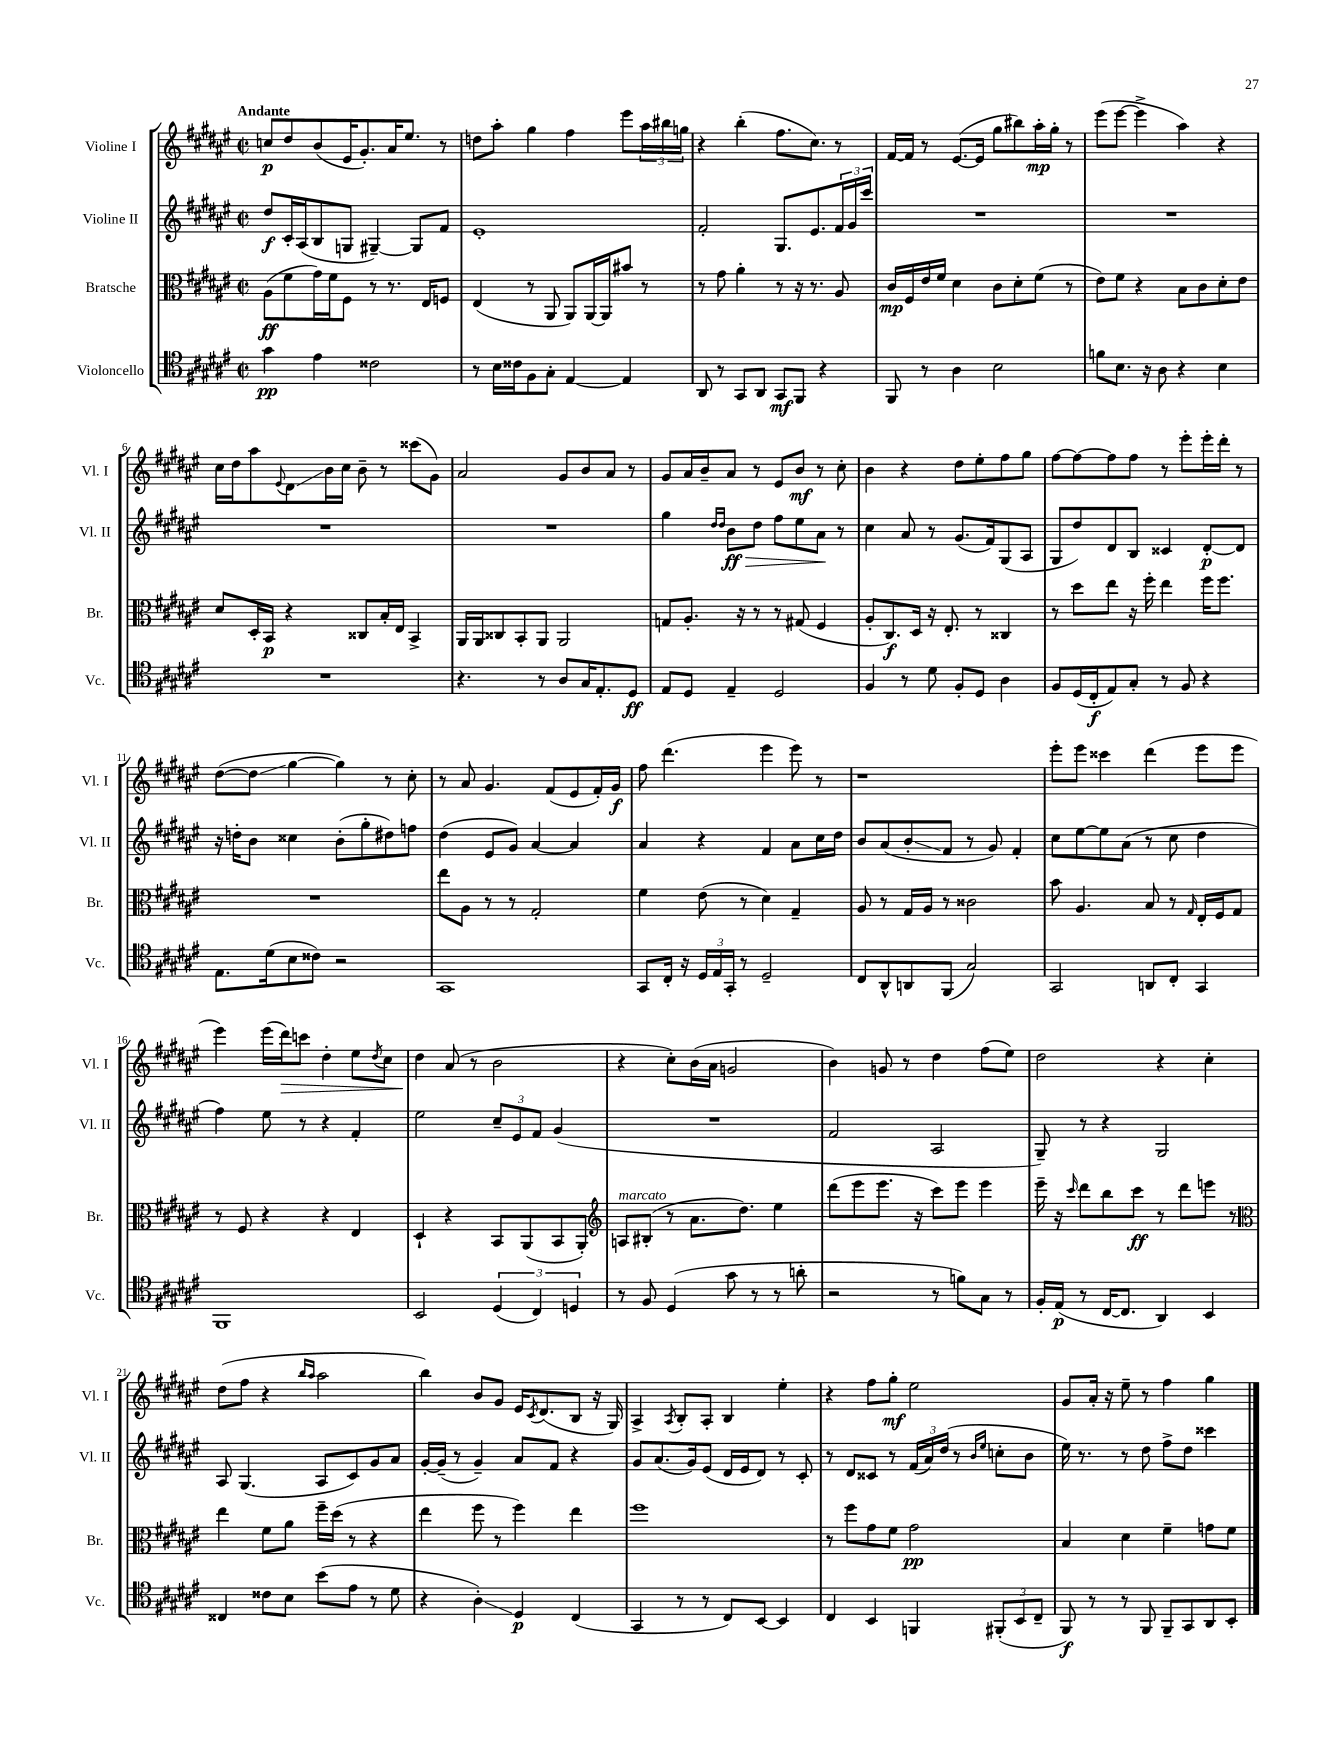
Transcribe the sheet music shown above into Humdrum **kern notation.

**kern	**kern	**kern	**kern
*staff4	*staff3	*staff2	*staff1
*clefC4	*clefC3	*clefG2	*clefG2
*k[f#c#g#d#a#e#]	*k[f#c#g#d#a#e#]	*k[f#c#g#d#a#e#]	*k[f#c#g#d#a#e#]
*M2/2	*M2/2	*M2/2	*M2/2
*met(c|)	*met(c|)	*met(c|)	*met(c|)
4g#	(8A#	8dd#	8cc
.	8f#	16c#'	8dd#
.	.	(16A#	.
4e#	16g#)	8B	(8b
.	16f#	.	.
.	8F#	8G	16e#
.	.	.	8.g#')
2c##	8r	[4G#~)	.
.	8.r	.	16a#
.	.	.	8.ee#
.	.	8G#]	.
.	16E#	.	.
.	8F	8f#	8r
=	=	=	=
8r	(4E#	1e#'	8dd
16B	.	.	8aa#'
16c##	.	.	.
8F#	8r	.	4gg#
8G#'	8AA#	.	.
[4E#	8AA#)	.	4ff#
.	[16AA#	.	.
.	16AA#]	.	.
4E#]	8b#	.	8eee#
.	8r	.	24aa#
.	.	.	24bb#
.	.	.	24gg
=	=	=	=
8AA#	8r	2f#'	4r
8r	8g#	.	.
8GG#	4a#'	.	(4bb'
8AA#	.	.	.
8GG#	8r	8.G#	8.ff#
8FF#	16r	.	.
.	8.r	8.e#	8.cc#)
4r	.	.	.
.	8A#	24f#	8r
.	.	24g#	.
.	.	24ccc#	.
=	=	=	=
8FF#	16c#	1r	[16f#
.	16F#	.	16f#]
8r	16e#	.	8r
.	16f#	.	.
4A#	4d#	.	([8.e#
.	.	.	16e#]
2B	8c#	.	8gg#
.	8d#'	.	8bb#)
.	(8f#	.	16aa#'
.	.	.	16gg#'
.	8r	.	8r
=	=	=	=
8f	8e#)	1r	(8eee#
8.B	8f#	.	[8eee#
.	4r	.	4eee#^]
16r	.	.	.
8A#	.	.	.
4r	8B	.	4aa#)
.	8c#	.	.
4B	8d#'	.	4r
.	8e#	.	.
=	=	=	=
1r	8d#	1r	16cc#
.	.	.	16dd#
.	16D#'	.	8aa#
.	16BB	.	.
.	.	.	8qqe#
.	4r	.	8d#
.	.	.	16b
.	.	.	16cc#
.	8C##	.	8b~
.	16B'	.	8r
.	16E#	.	.
.	4BB^	.	(8ccc##
.	.	.	8g#)
=	=	=	=
4.r	16AA#	1r	2a#
.	16AA#	.	.
.	8C##	.	.
.	8BB'	.	.
8r	8AA#	.	.
8A#	2AA#	.	8g#
16G#	.	.	8b
8.E#'	.	.	.
.	.	.	8a#
8D#	.	.	8r
=	=	=	=
8E#	8G	4gg#	8g#
8D#	8.A#'	.	16a#
.	.	.	16b~
.	.	16qqdd#	.
.	.	16qqdd#	.
4E#~	.	8b	8a#
.	16r	.	.
.	8r	8dd#	8r
2D#	8r	8ff#	8e#
.	(8G#	8ee#	8b
.	4F#	8a#	8r
.	.	8r	8cc#'
=	=	=	=
4F#	8A#'	4cc#	4b
.	8.C#)	.	.
8r	.	8a#	4r
.	16D#	.	.
8d#	16r	8r	.
.	8.E#'	.	.
8F#'	.	(8.g#	8dd#
8D#	8r	.	8ee#'
.	.	16f#)	.
4A#	4C##	(8G#	8ff#
.	.	8A#	8gg#
=	=	=	=
8F#	8r	8G#	[8ff#
(16D#	8dd#	8dd#)	8ff#_
16C#'	.	.	.
8E#)	8ee#	8d#	8ff#]
8G#'	16r	8B	8ff#
.	16ff#'	.	.
8r	4ee#	4c##	8r
8F#	.	.	8eee#'
4r	16ff#	[8d#'	16eee#'
.	8.ff#	.	16ddd#'
.	.	8d#]	8r
=	=	=	=
8.E#	1r	16r	([8dd#
.	.	16dd'	.
.	.	8b	8dd#]
(16d#	.	.	.
8B	.	4cc##	[4gg#
8c##)	.	.	.
2r	.	(8b'	4gg#])
.	.	8gg#'	.
.	.	8dd#)	8r
.	.	8ff	8cc#'
=	=	=	=
1GG#	8ee#	(4dd#	8r
.	8A#	.	8a#
.	8r	8e#	4.g#
.	8r	8g#)	.
.	2G#'	[4a#	.
.	.	.	(8f#
.	.	4a#]	8e#
.	.	.	16f#')
.	.	.	16g#
=	=	=	=
8GG#	4f#	4a#	8ff#
16C#'	.	.	(4.ddd#
16r	.	.	.
24D#	(8e#	4r	.
24E#	.	.	.
24GG#'	.	.	.
8r	8r	.	.
2D#~	4d#)	4f#	4eee#
.	4G#~	8a#	8eee#)
.	.	16cc#	8r
.	.	16dd#	.
=	=	=	=
8C#	8A#	8b	1r
8AA#^^	8r	(8a#	.
8AA	16G#	8b'	.
.	16A#	.	.
(8FF#	8r	8f#	.
2G#)	2c##	8r	.
.	.	8g#)	.
.	.	4f#'	.
=	=	=	=
2GG#	8b	8cc#	8eee#'
.	4.A#	[8ee#	8eee#
.	.	8ee#]	4ccc##
.	.	(8a#	.
8AA	8B	8r	(4ddd#
8C#'	8r	8cc#	.
.	16qqG#	.	.
4GG#	16E#'	4dd#	8eee#
.	16F#	.	.
.	8G#	.	8eee#
=	=	=	=
1FF#	8r	4ff#)	4eee#)
.	8F#	.	.
.	4r	8ee#	(16eee#
.	.	.	16ddd#)
.	.	8r	8ccc
.	4r	4r	4dd#'
.	4E#	4f#'	8ee#
.	.	.	8qdd#
.	.	.	8cc#
=	=	=	=
2BB	4D#`	2ee#	4dd#
.	4r	.	(8a#
.	.	.	8r
(6D#	8BB	12cc#~	2b
.	.	12e#	.
.	(8AA#	.	.
6C#)	.	12f#	.
.	8BB	(4g#	.
6D	.	.	.
.	8AA#')	.	.
=	=	=	=
*	*clefG2	*	*
8r	8A	1r	4r
8F#	(8B#'	.	.
(4D#	8r	.	8cc#')
.	8.a#	.	(16b
.	.	.	16a#
8g#	.	.	2g
.	8.dd#)	.	.
8r	.	.	.
8r	4ee#	.	.
8a'	.	.	.
=	=	=	=
2r	(8ddd#	2f#	4b)
.	8eee#	.	.
.	8.eee#	.	8g
.	.	.	8r
.	16r	.	.
8r	8ccc#)	2A#	4dd#
8f)	8eee#	.	.
8G#	4eee#	.	(8ff#
8r	.	.	8ee#)
=	=	=	=
16F#'	16eee#~	8G#~)	2dd#
(16E#	16r	.	.
.	16qqccc#	.	.
8r	8ddd#	8r	.
[16C#	8bb	4r	.
8.C#]	.	.	.
.	8ccc#	.	.
4AA#)	8r	2G#	4r
.	8ddd#	.	.
4BB	8eee	.	4cc#'
.	8r	.	.
=	=	=	=
*	*clefC3	*	*
4C##	4ee#	8A#	(8dd#
.	.	(4.G#	8ff#
8c##	8f#	.	4r
8B	8a#	.	.
.	.	.	16qqbb
.	.	.	16qqaa#
(8b	16ff#~	8A#	2aa#
.	(16dd#	.	.
8e#	8r	8c#)	.
8r	4r	8g#	.
8d#	.	8a#	.
=	=	=	=
4r	4ee#	[16g#'	4bb)
.	.	(16g#~]	.
.	.	8r	.
4A#')	8ff#	4g#~)	8b
.	8r	.	8g#
4D#	4ff#)	8a#	16e#
.	.	.	8qc#
.	.	.	(8.d#
.	.	8f#	.
(4C#	4ee#	4r	8B
.	.	.	16r
.	.	.	16G#)
=	=	=	=
4GG#	1ff#	8g#	4A#^
.	.	(8.a#	.
.	.	.	8qA#
8r	.	.	8B'
.	.	16g#)	.
8r	.	(8e#	8A#'
8C#)	.	16d#	4B
.	.	16e#	.
[8BB	.	8d#)	.
4BB]	.	8r	4ee#'
.	.	8c#'	.
=	=	=	=
4C#	8r	8r	4r
.	8ff#	8d#	.
4BB	8g#	8c##	8ff#
.	8f#	8r	8gg#'
4FF	2g#	(24f#	2ee#
.	.	24a#)	.
.	.	(24dd#	.
.	.	8r	.
.	.	16qqb	.
.	.	16qqee#	.
(12FF#'	.	8cc'	.
12BB	.	.	.
.	.	8b	.
12C#~	.	.	.
=	=	=	=
8FF#)	4B	16ee#)	8g#
.	.	8.r	.
8r	.	.	16a#'
.	.	.	16r
8r	4d#	8r	8ee#~
8FF#	.	8dd#	8r
8FF#~	4f#~	8ff#^	4ff#
8GG#	.	8dd#	.
8AA#	8g	4ccc##	4gg#
8BB'	8f#	.	.
==	==	==	==
*-	*-	*-	*-
